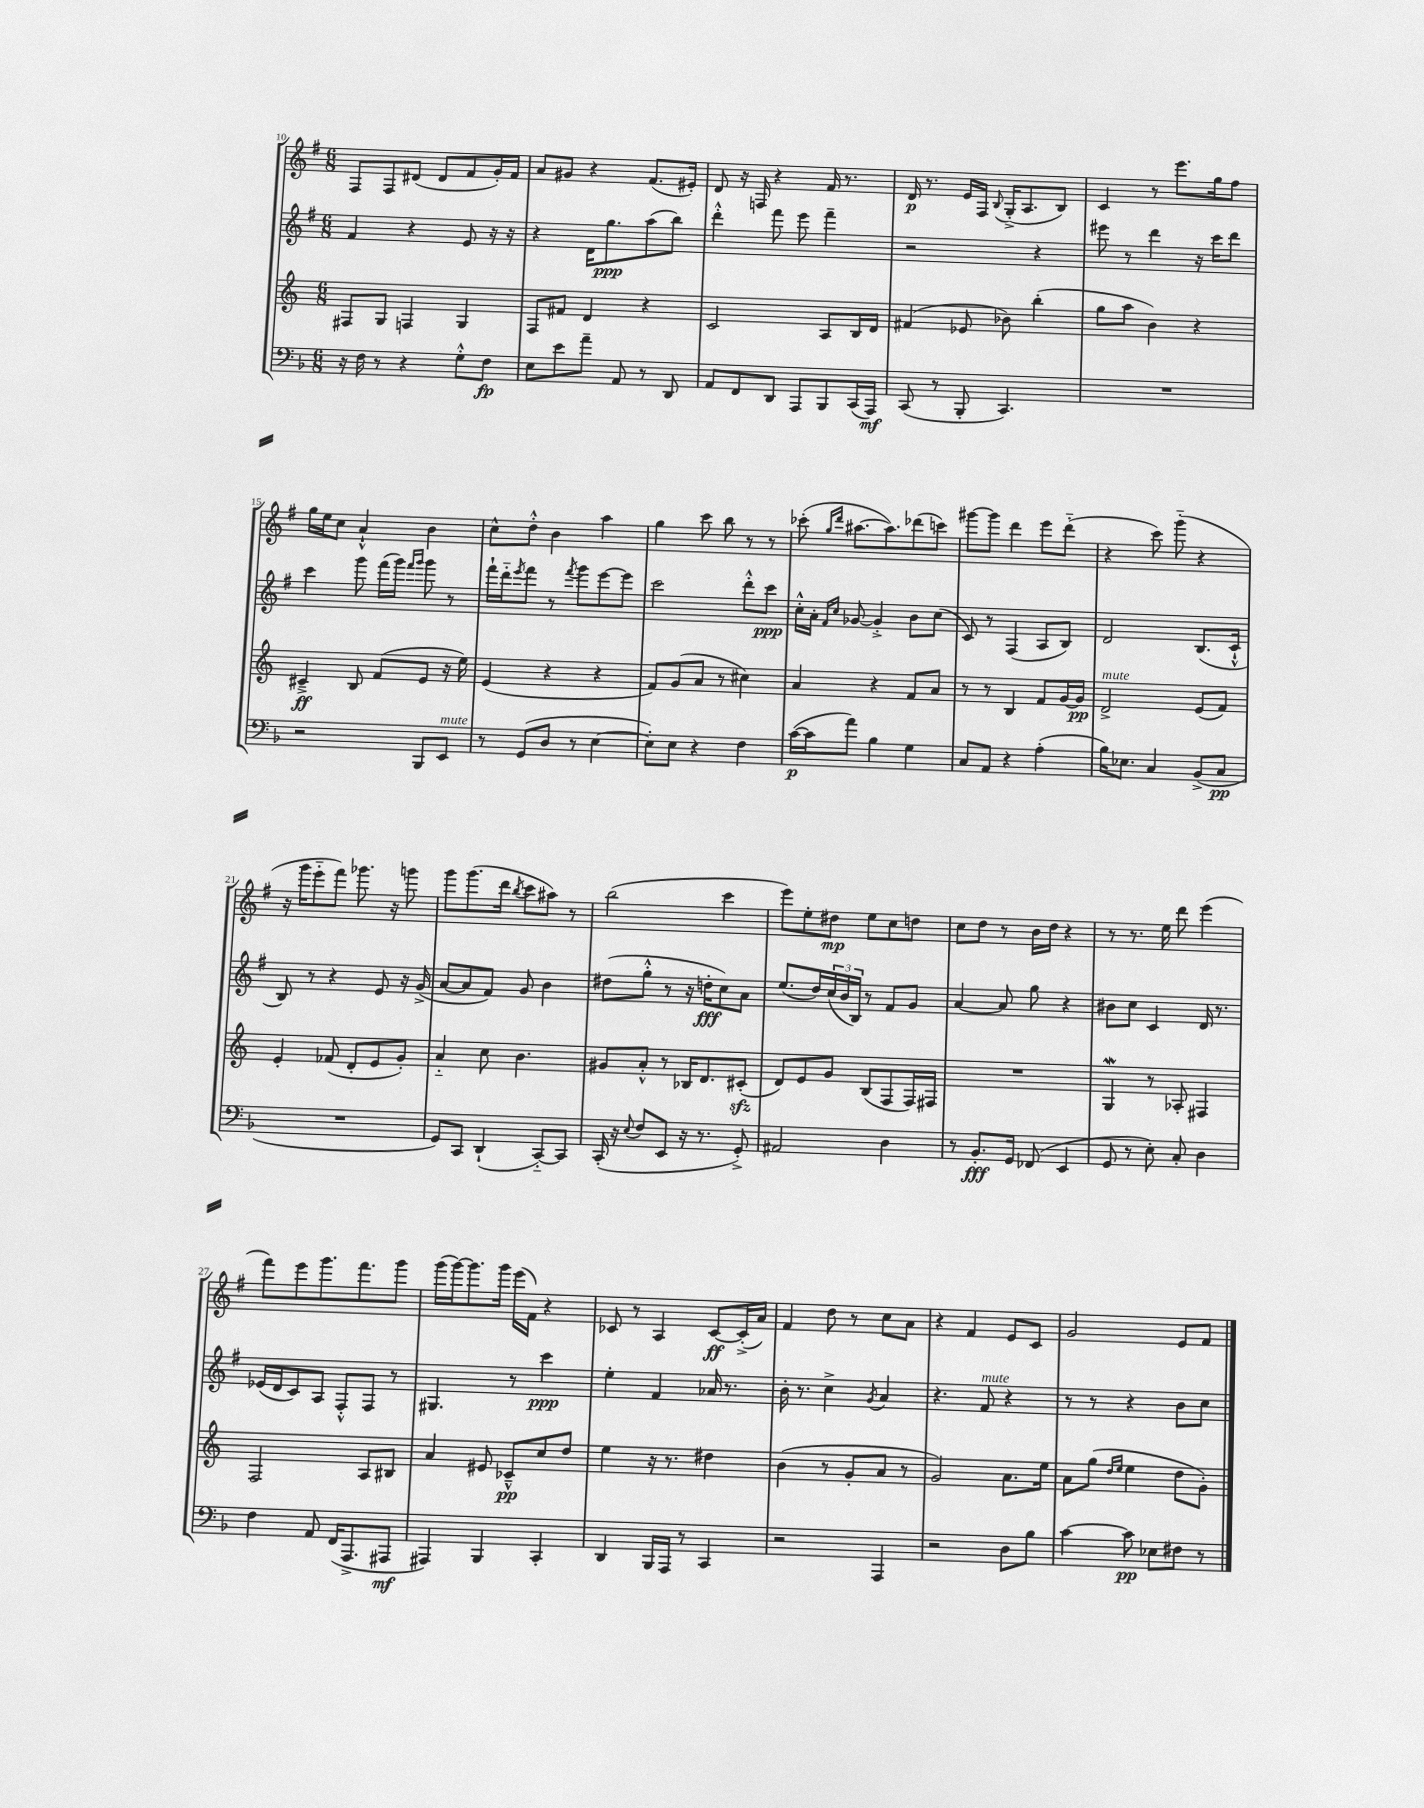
<<
\new StaffGroup <<
\new Staff = "s0" {
    \clef treble \key g \major \numericTimeSignature \time 6/8
    fis8 fis8 dis'8( dis'8 fis'8 g'16-.) fis'16 |
    a'8 gis'8 r4 fis'8.( eis'16-.) |
    d'8 r16 f16 r4 fis'16 r8. |
    d'16\p r8. e'16 fis16 \appoggiatura { b8 } g16-.->( a8. b8) |
    c'4 r8 e'''8. g''16 fis''8 |
    g''16 e''16 c''8 a'4-!-^ b'4 |
    c''8-^ d''8-.-^ b'4 a''4 |
    g''4 c'''8 b''8 r8 r8 |
    ces'''8-.( \grace { g''16 d'''16 } ais''8.~ ais''8.) des'''8( c'''8) |
    gis'''8~ gis'''8 d'''4 e'''8 d'''8-_( |
    r4 c'''8) g'''8-_( r4 |
    r16 g'''16 e'''8-_ fis'''8) ges'''8. r16 g'''8 |
    g'''8 g'''8.( d'''16 \acciaccatura { b''8 } c'''8 ais''8) r8 |
    b''2( c'''4 |
    e'''8) e''8-. dis''8\mp e''8 c''8 d''8 |
    c''8 d''8 r8 b'16 d''16 r4 |
    r8 r8. e''16 d'''8 e'''4( |
    fis'''8) e'''8 g'''8. fis'''8. g'''8 |
    g'''16( g'''16~) g'''8. g'''16 e'''16( fis'16) r4 |
    ces'8 r8 a4 ces'8~\ff ces'16-.->( a'16) |
    fis'4 d''8 r8 c''8 a'8 |
    r4 fis'4 e'8 c'8 |
    g'2 e'8 fis'8 \bar "|." |
}
\new Staff = "s1" {
    \clef treble \key g \major \numericTimeSignature \time 6/8
    fis'4 r4 e'8 r16 r16 |
    r4 d'16 g''8.\ppp a''8( b''8) |
    d'''4-.-^ fis'''8 e'''8 fis'''4-- |
    r2 r4 |
    eis'''8 r8 d'''4 r16 c'''16 d'''8 |
    c'''4 g'''8 fis'''16( g'''16) \grace { fis'''16 g'''16 } g'''8 r8 |
    fis'''16-! d'''16-_ \acciaccatura { e'''8 } fis'''8 r8 \acciaccatura { fis'''8 } g'''8 e'''8~ e'''8 |
    c'''2 d'''8-.-^ c'''8\ppp |
    c''16-.-^ a'16-. \grace { fis'16 c''16 } ges'8~ ges'4-.-> b'8 c''8( |
    c'8) r8 fis4( a8 b8) |
    d'2 b8.( c'16-!-^ |
    b8) r8 r4 e'8 r16 g'16->( |
    a'8~ a'8 fis'8) g'8 b'4 |
    dis''8( g''8-.-^ r8 r16 d''16-.\fff c''8) a'8 |
    e''8.( d''16) \tuplet 3/2 { c''16( b'16 b16) } r8 fis'8 g'8 |
    a'4~ a'8 g''8 r4 |
    bis'8 c''8 c'4 d'16 r8. |
    ees'16( d'16 c'8) a8 fis8-.-^ fis8 r8 |
    gis4. r8 c'''4\ppp |
    e''4-. fis'4 aes'16 r8. |
    b'16-. r8. c''4-> \acciaccatura { g'8 } a'4 |
    r4. fis'8^\markup { \italic "mute" } r4 |
    r8 r8 r4 b'8 c''8 \bar "|." |
}
\new Staff = "s2" {
    \clef treble \key c \major \numericTimeSignature \time 6/8
    fis8 g8 f4 g4 |
    f8 fis'8 d'4 r4 |
    c'2 a8 b16 d'16 |
    fis'4( ees'8 bes'8) b''4-.( |
    g''8 a''8 b'4) r4 |
    cis'4--->\ff b8 f'8( e'8 r16 e''16) |
    e'4( r4 r4 |
    f'8) g'8( a'8 r8 cis''4) |
    a'4 r4 f'8 a'8 |
    r8 r8 b4 f'8 g'16~ g'16\pp |
    d'2->^\markup { \italic "mute" } e'8( f'8) |
    e'4-. fes'8( d'8-. e'8 g'8-.) |
    a'4-_ c''8 b'4. |
    gis'8 a'8-.-^ r8 bes16 d'8. cis'8-.\sfz( |
    d'8) e'8 g'8 b8( f8 f16) fis16 |
    R2. |
    g4\mordent r8 aes8-. fis4 |
    f2 a8 bis8 |
    a'4 eis'8 ces'8---^\pp c''8 d''8 |
    e''4 r16 r8. dis''4 |
    b'4( r8 g'8-. a'8 r8 |
    g'2) a'8. e''16 |
    a'8 g''8( \grace { d''16 e''16 } e''4 d''8 g'8-.) \bar "|." |
}
\new Staff = "s3" {
    \clef bass \key f \major \numericTimeSignature \time 6/8
    r16 f16 r8 r4 g8-.-^ f8\fp |
    e8 e'8 a'8-- a,8 r8 d,8 |
    a,8 f,8 d,8 a,,8 bes,,8 c,16( a,,16\mf) |
    c,8( r8 bes,,8-. c,4.) |
    R2. |
    r2 bes,,8 e,8^\markup { \italic "mute" } |
    r8 g,8( d8 r8 e4~ |
    e8-.) e8 r4 f4 |
    c'16~\p( c'16 a'8) bes4 g4 |
    c8 a,8 r4 a4-.( |
    bes16) ees8. c4 bes,8->( c8\pp |
    R2. |
    g,8) c,8 d,4-!( c,8~-_) c,8 |
    c,16-.( r16 \appoggiatura { e8 } f8 e,8 r16 r8. g,8-.->) |
    ais,2 d4 |
    r8 bes,8.-.\fff g,16 fes,8( e,4 |
    g,8 r8 e8-.) c8-. d4 |
    f4 a,8 f,16( a,,8.-> ais,,8\mf |
    ais,,4) bes,,4 c,4-. |
    d,4 bes,,16 a,,16 r8 c,4 |
    r2 a,,4 |
    r2 d8 bes8 |
    c'4~ c'8\pp ees8 fis8 r8 \bar "|." |
}
>>
>>
\layout { \context { \Score currentBarNumber = #10 } }
